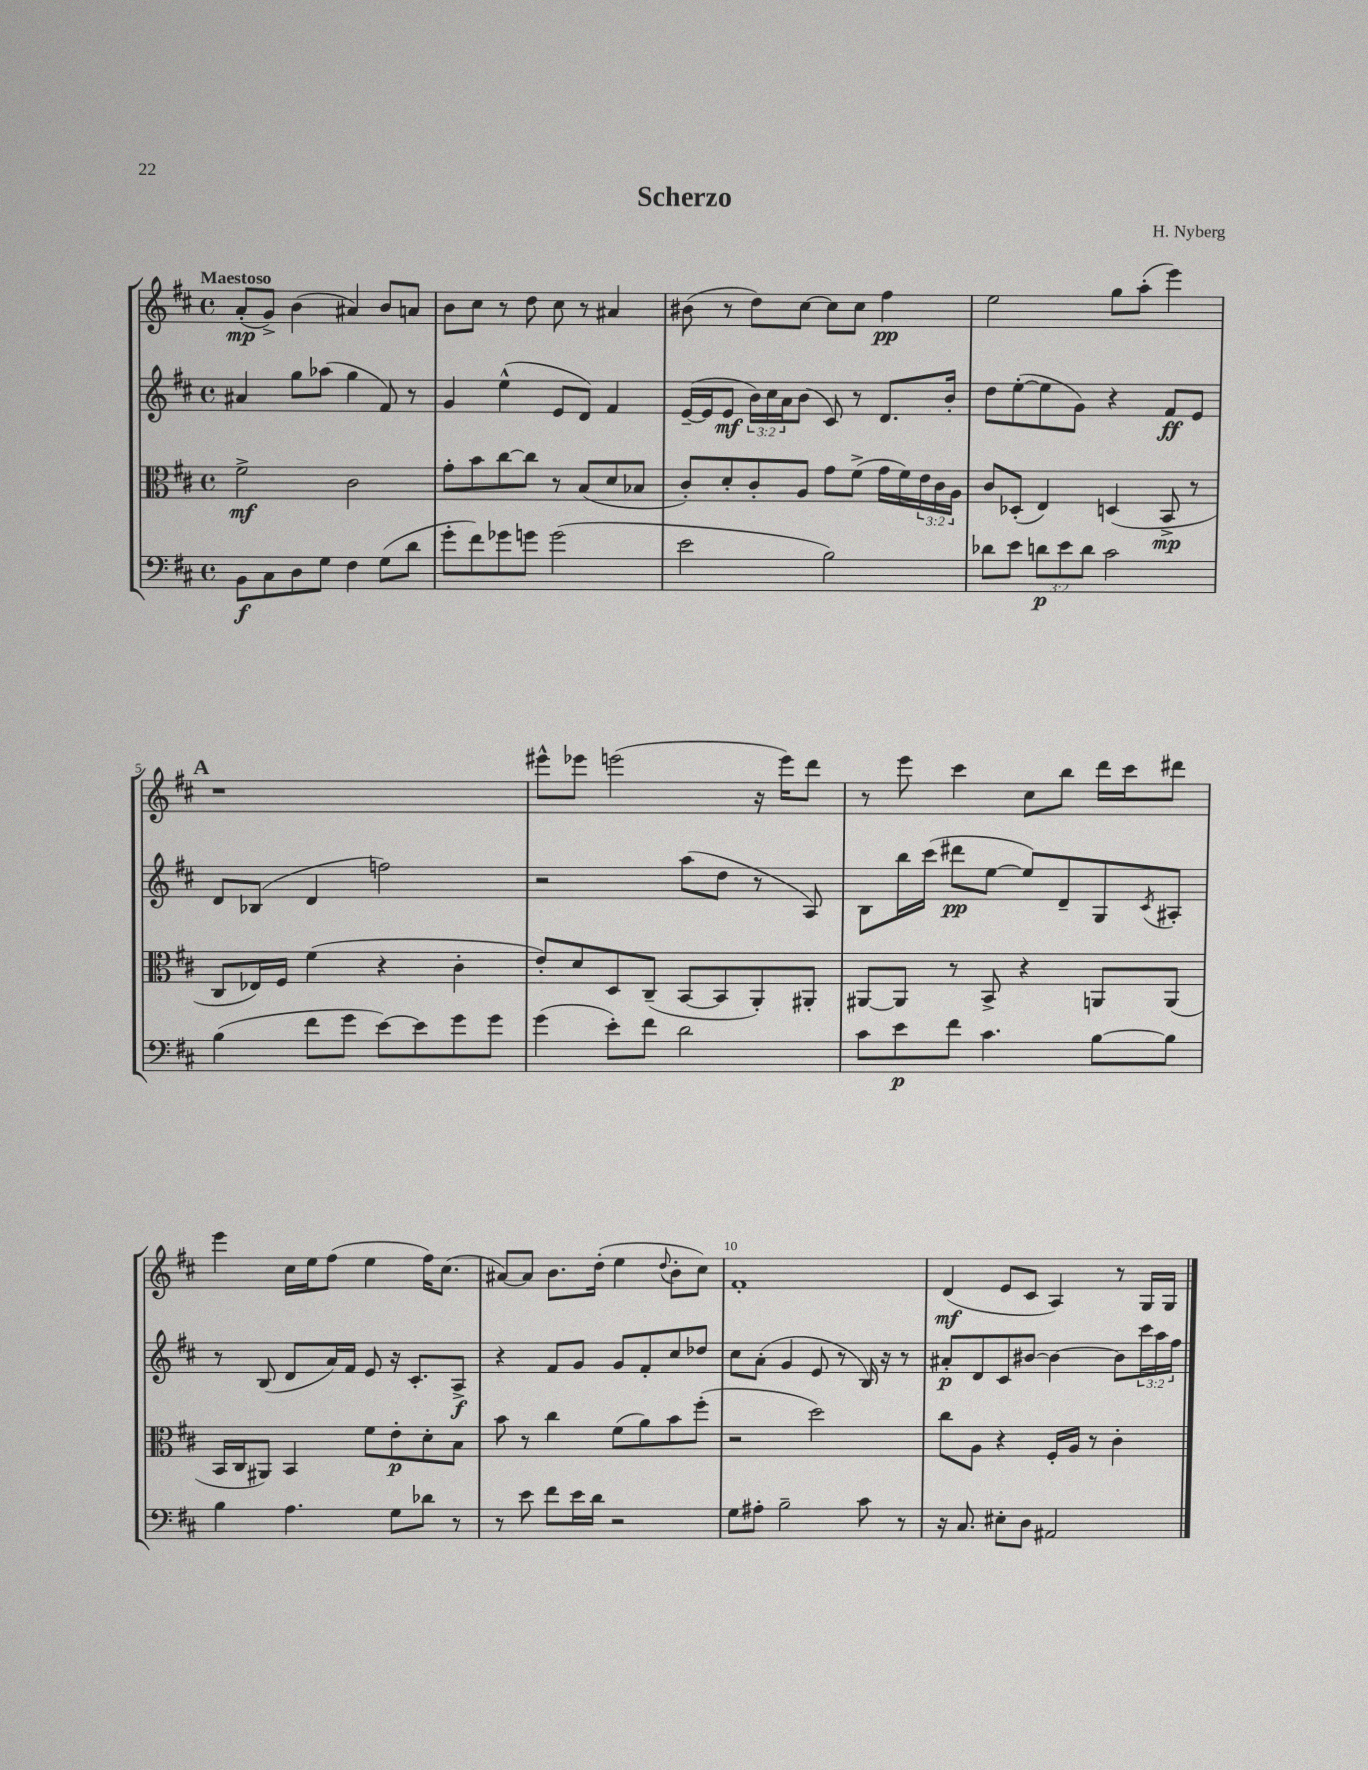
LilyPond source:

\header { title = "Scherzo" composer = "H. Nyberg" }
<<
\new StaffGroup <<
\new Staff = "s0" {
    \clef treble \key d \major \defaultTimeSignature \time 4/4 \tempo "Maestoso"
    a'8-.\mp( g'8->) b'4( ais'4) b'8 a'8 |
    b'8 cis''8 r8 d''8 cis''8 r8 ais'4 |
    bis'8( r8 d''8) cis''8~ cis''8 cis''8 fis''4\pp |
    e''2 g''8 a''8-.( e'''4) |
    \mark \markup { \bold "A" } r1 |
    eis'''8-^ ees'''8 e'''2( r16 e'''16) d'''8 |
    r8 e'''8 cis'''4 cis''8 b''8 d'''16 cis'''16 dis'''8 |
    e'''4 cis''16 e''16 fis''8( e''4 fis''16) cis''8.( |
    ais'8~) ais'8 b'8. d''16-.( e''4 \appoggiatura { d''8 } b'8-. cis''8) |
    fis'1-. |
    d'4\mf( e'8 cis'8 a4) r8 g16 g16 \bar "|." |
}
\new Staff = "s1" {
    \clef treble \key d \major \defaultTimeSignature \time 4/4 \override Staff.TupletNumber.text = #tuplet-number::calc-fraction-text
    ais'4 g''8 aes''8( g''4 fis'8) r8 |
    g'4 e''4-^( e'8 d'8) fis'4 |
    e'16~--( e'16 e'8\mf \tuplet 3/2 { b'16) cis''16 a'16 } b'8( cis'8) r8 d'8. b'16-. |
    d''8 e''8~-.( e''8 g'8) r4 fis'8\ff e'8 |
    \mark \markup { \bold "A" } d'8 bes8( d'4 f''2) |
    r2 a''8( d''8 r8 a8) |
    b8 b''16 cis'''16( dis'''8\pp e''8~ e''8) d'8-- g8 \acciaccatura { cis'8 } ais8-. |
    r8 b8( d'8 a'16) fis'16 e'8 r16 cis'8.-. a8->\f |
    r4 fis'8 g'8 g'8 fis'8-. cis''8 des''8 |
    cis''8 a'8-.( g'4 e'8 r8 b16) r16 r8 |
    ais'8-.\p d'8 cis'8 bis'8~ bis'4~ bis'8 \tuplet 3/2 { cis'''16 a''16 fis''16 } \bar "|." |
}
\new Staff = "s2" {
    \clef alto \key d \major \defaultTimeSignature \time 4/4 \override Staff.TupletNumber.text = #tuplet-number::calc-fraction-text
    fis'2->\mf cis'2 |
    g'8-. b'8 cis''8~ cis''8 r8 b8( d'8 bes8 |
    cis'8-.) d'8-. cis'8-. a8 g'8 fis'8->( g'16 fis'16) \tuplet 3/2 { e'16 cis'16 a16 } |
    cis'8 des8-.( e4) d4( b,8->\mp r8 |
    \mark \markup { \bold "A" } cis8 ees16) fis16 fis'4( r4 cis'4-. |
    e'8-.) d'8 d8 cis8--( b,8~ b,8 a,8-.) ais,8-. |
    ais,8~ ais,8 r8 b,8-> r4 a,8 a,8( |
    b,16 cis16 ais,8) b,4 fis'8 e'8-.\p d'8-. b8 |
    b'8 r8 cis''4 fis'8( a'8) b'8 fis''8-.( |
    r2 d''2) |
    cis''8 a8 r4 fis16-. a16 r8 cis'4-. \bar "|." |
}
\new Staff = "s3" {
    \clef bass \key d \major \defaultTimeSignature \time 4/4 \override Staff.TupletNumber.text = #tuplet-number::calc-fraction-text
    b,8\f cis8 d8 g8 fis4 g8( d'8 |
    g'8-. fis'8) ges'8 g'8 g'2( |
    e'2 b2) |
    des'8 e'8 \tuplet 3/2 { d'8\p e'8 d'8 } cis'2 |
    \mark \markup { \bold "A" } b4( fis'8 g'8 e'8~) e'8 g'8 g'8 |
    g'4( e'8-.) fis'8 d'2 |
    cis'8 e'8\p fis'8 cis'4. b8~ b8 |
    b4 a4. g8 des'8 r8 |
    r8 e'8 fis'8 e'16 d'16 r2 |
    g8 ais8-. b2-- cis'8 r8 |
    r16 cis8. eis8-. d8 ais,2 \bar "|." |
}
>>
>>
\layout { \context { \Score \override BarNumber.break-visibility = ##(#f #t #t) barNumberVisibility = #(every-nth-bar-number-visible 5) } }
